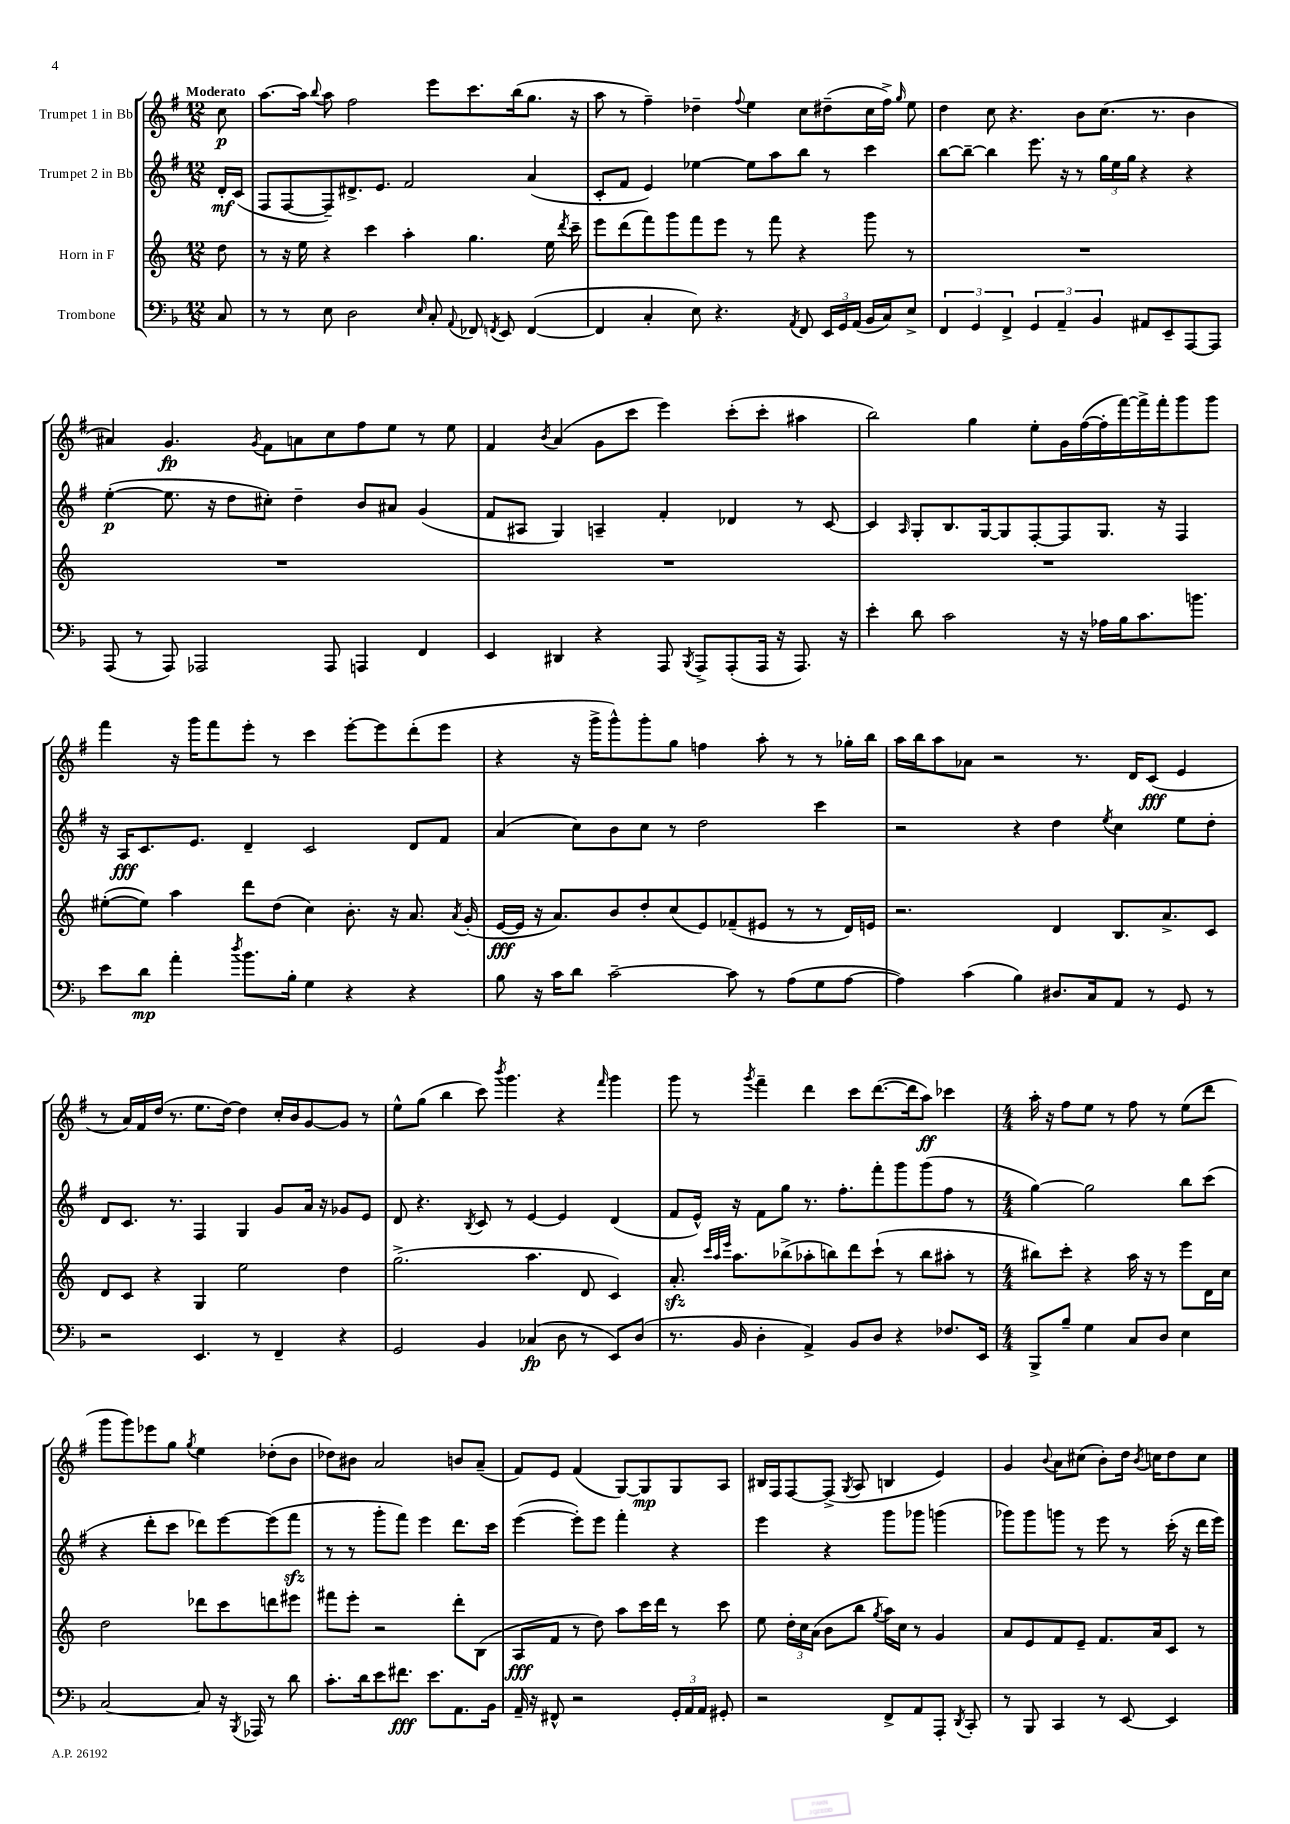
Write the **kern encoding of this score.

**kern	**kern	**kern	**kern
*staff4	*staff3	*staff2	*staff1
*clefF4	*clefG2	*clefG2	*clefG2
*k[b-]	*k[]	*k[f#]	*k[f#]
*M12/8	*M12/8	*M12/8	*M12/8
8C	8dd	16d'	8cc
.	.	(16c	.
=	=	=	=
8r	8r	8F#	[8.aa
8r	16r	[8F#	.
.	16ee	.	16aa]
.	.	.	8qqbb
8E	4r	8F#~])	8aa
2D	.	8.d#^	2ff#
.	4ccc	.	.
.	.	8.e	.
.	4aa'	2f#	.
16qqE	.	.	.
8C'	.	.	8eee
8qqAA	.	.	.
8FF-	4.gg	.	8.ccc
8qFF	.	.	.
8EE	.	.	.
.	.	.	(16bb
([4FF	.	(4a	8.gg
.	16ee	.	.
.	8qddd	.	.
.	16ccc~	.	16r
=	=	=	=
4FF]	8eee	8c'	8aa
.	(8ddd	8f#	8r
4C'	8fff)	4e)	4ff#~)
.	8ggg	.	.
8E)	8fff	[4ee-	4dd-~
4.r	8eee	.	.
.	.	.	8qqff#
.	8r	8ee-]	4ee
.	8fff	8aa	.
8qAA	.	.	.
8FF	4r	8bb	8cc
24EE	.	8r	(8dd#~
24GG	.	.	.
(24AA	.	.	.
16BB-	8ggg	4ccc	16cc
16C)	.	.	16ff#^)
.	.	.	16qqgg
8E^	8r	.	8ee
=	=	=	=
6FF	1.r	[8bb	4dd
.	.	8bb~_	.
6GG	.	.	.
.	.	4bb]	8cc
6FF^	.	.	.
.	.	.	4.r
6GG	.	8.eee	.
6AA~	.	.	.
.	.	16r	.
.	.	8r	8b
6BB-	.	.	.
.	.	24gg	(8.cc
.	.	24ee	.
.	.	24gg	.
8AA#	.	4r	.
.	.	.	8.r
8EE~	.	.	.
[8AAA	.	4r	4b
8AAA]	.	.	.
=	=	=	=
(8AAA	1.r	([4ee'	4a#)
8r	.	.	.
8AAA)	.	8.ee]	4.g
2AAA-	.	.	.
.	.	16r	.
.	.	8dd	.
.	.	.	8qg
.	.	8cc#')	8f#
.	.	4dd~	8a
8AAA-	.	.	8cc
4AAA	.	8b	8ff#
.	.	8a#	8ee
4FF	.	(4g	8r
.	.	.	8ee
=	=	=	=
4EE	1.r	8f#	4f#
.	.	8A#	.
.	.	.	8qb
4DD#	.	4G)	(4a
4r	.	4A~	8g
.	.	.	8ccc
8AAA	.	4f#'	4eee)
8qBBB-	.	.	.
8AAA^	.	.	.
(8AAA'	.	4d-	(8ccc'
16AAA	.	.	8ccc'
16r	.	.	.
8.AAA)	.	8r	4aa#
.	.	[8c	.
16r	.	.	.
=	=	=	=
4e'	1.r	4c]	2bb)
.	.	16qqA	.
8d	.	8G'	.
2c	.	8.B	.
.	.	.	4gg
.	.	[16G	.
.	.	8G]	.
.	.	[8F#'	8ee'
16r	.	8F#]	16g
16r	.	.	([16ff#
16A-	.	8.G	16ff#']
16B-	.	.	[16fff#)
8.c	.	.	16fff#^]
.	.	16r	16fff#'
.	.	4F#	8ggg
8.b	.	.	.
.	.	.	8ggg
=	=	=	=
8e	([8ee#'	16r	4fff#
.	.	16A	.
8d	8ee#])	8.c	.
4a'	4aa	.	16r
.	.	8.e	16ggg
.	.	.	8fff#
8qdd	.	.	.
8.b-	8ddd	4d~	8eee'
.	(8dd	.	8r
16B-'	.	.	.
4G	4cc)	2c	4ccc
4r	8.b'	.	[8eee'
.	.	.	8eee]
.	16r	.	.
4r	8.a	8d	(8ddd'
.	.	8f#	8eee
.	8qa	.	.
.	(16g'	.	.
=	=	=	=
8B-	[16e	(4a	4r
.	16e]	.	.
16r	16r	.	.
16c	8.a)	.	.
8d	.	8cc)	16r
.	.	.	16ggg^
[2c~	8b	8b	8ggg^^)
.	8dd'	8cc	8ggg'
.	(8cc	8r	8gg
.	8e)	2dd	4ff
8c]	(8f-~	.	.
8r	8e#	.	8aa'
(8A	8r	.	8r
8G	8r	4ccc	8r
[8A	16d)	.	16gg-'
.	16e	.	16bb
=	=	=	=
4A])	2.r	2r	16aa
.	.	.	16bb
.	.	.	8aa
(4c	.	.	8a-
.	.	.	2r
4B-)	.	4r	.
8.D#	4d	4dd	.
.	.	.	8.r
16C	.	.	.
.	.	8qee	.
8AA	8.B	4cc	.
.	.	.	16d
8r	.	.	(8c
.	8.a^	.	.
8GG	.	8ee	4e
8r	8c	8dd'	.
=	=	=	=
2r	8d	8d	8r
.	8c	8.c	16a)
.	.	.	16f#
.	4r	.	(16dd
.	.	8.r	8.r
4.EE	4G	4F#	8.ee
.	.	.	[16dd)
.	2ee	4G	4dd]
8r	.	.	.
4FF~	.	8g	16cc'
.	.	.	16b
.	.	16a	[8g
.	.	16r	.
4r	4dd	8g-	8g]
.	.	8e	8r
=	=	=	=
2GG	(2.gg^	8d	8ee^^
.	.	4.r	(8gg
.	.	.	4bb
.	.	8qB	.
4BB-	.	8c	8ccc)
.	.	.	8qbbb
.	.	8r	4.ggg
(4C-	4.aa	[4e	.
8D	.	4e]	4r
8r	8d	.	.
.	.	.	16qqfff#
8EE)	4c)	(4d	4ggg
(8D	.	.	.
=	=	=	=
8.r	8.a'	8f#	8ggg
.	.	16e^^)	8r
.	32qqccc	.	.
.	32qqaa	.	.
.	32qqeee	.	.
16BB-	8.aa	16r	.
.	.	.	8qggg
4D'	.	8f#	4fff#~
.	(8bb-^	8gg	.
4AA^)	8aa-'	8.r	4ddd
.	8bb)	.	.
.	.	8.ff#'	.
8BB-	8ddd	.	8ccc
8D	(8ccc`	8fff#'	([8.ddd
4r	8r	8ggg	.
.	.	.	16ddd]
.	8bb	(8ggg	8aa)
8.F-	8aa#'	8ff#	4ccc-
.	8r	8r	.
16EE	.	.	.
=	=	=	=
*M4/4	*M4/4	*M4/4	*M4/4
8BBB-^	8bb#)	[4gg)	16aa'
.	.	.	16r
8B-~	8ccc'	.	8ff#
4G	4r	2gg]	8ee
.	.	.	8r
8C	16aa	.	8ff#
.	16r	.	.
8D	8r	.	8r
4E	8eee	8bb	(8ee
.	16d	(8ccc	8ddd
.	16cc	.	.
=	=	=	=
[2C	2dd	4r	8ggg
.	.	.	8ggg)
.	.	8ddd'	8eee-
.	.	8ccc	8gg
.	.	.	8qgg
8C]	8ddd-	8ddd-)	4ee
16r	8ccc	[8eee	.
8qBBB-	.	.	.
16AAA-	.	.	.
8r	8ddd	(8eee]	(8dd-'
8d	8eee#	8fff#	8b
=	=	=	=
8.c'	8fff#	8r	8dd-)
.	8eee'	8r	8b#
16d	.	.	.
8e	2r	8ggg'	2a
8.f#	.	8fff#)	.
.	.	4eee	.
8.e	.	.	.
8.AA	8ddd'	8.ddd	8b
.	(8B	.	(8a~
16BB-	.	16ccc	.
=	=	=	=
16AA~	8A	([4eee	8f#)
16r	.	.	.
8FF#^^	8f	.	8e
2r	8r	8eee'])	(4f#
.	8dd)	8eee	.
.	8aa	4fff#'	[8G)
.	16ccc	.	8G]
.	16ddd	.	.
24GG'	8r	4r	8G
24AA	.	.	.
24AA	.	.	.
8GG#'	8ccc	.	8A
=	=	=	=
2r	8ee	4eee	16B#
.	.	.	16F#
.	24dd'	.	[8F#
.	24cc	.	.
.	(24a	.	.
.	8b	4r	(8F#^]
.	.	.	8qG
.	8bb	.	8A
.	8qgg	.	.
8FF^	16aa)	8ggg	4B
.	16cc	.	.
8AA	8r	8ggg-	.
8AAA'	4g	(4ggg	4e)
8qDD	.	.	.
8CC'	.	.	.
=	=	=	=
8r	8a	8ggg-)	4g
8BBB-	8e	8ggg-	.
.	.	.	8qqb
4CC	8f	8ggg	8a
.	8e~	8r	(8cc#
8r	8.f	8eee	8b')
[8EE	.	8r	16dd
.	.	.	8qb
.	16a	.	16cc
4EE]	8c	(16ccc'	8dd
.	.	16r	.
.	8r	16ddd	8cc
.	.	16eee)	.
==	==	==	==
*-	*-	*-	*-
